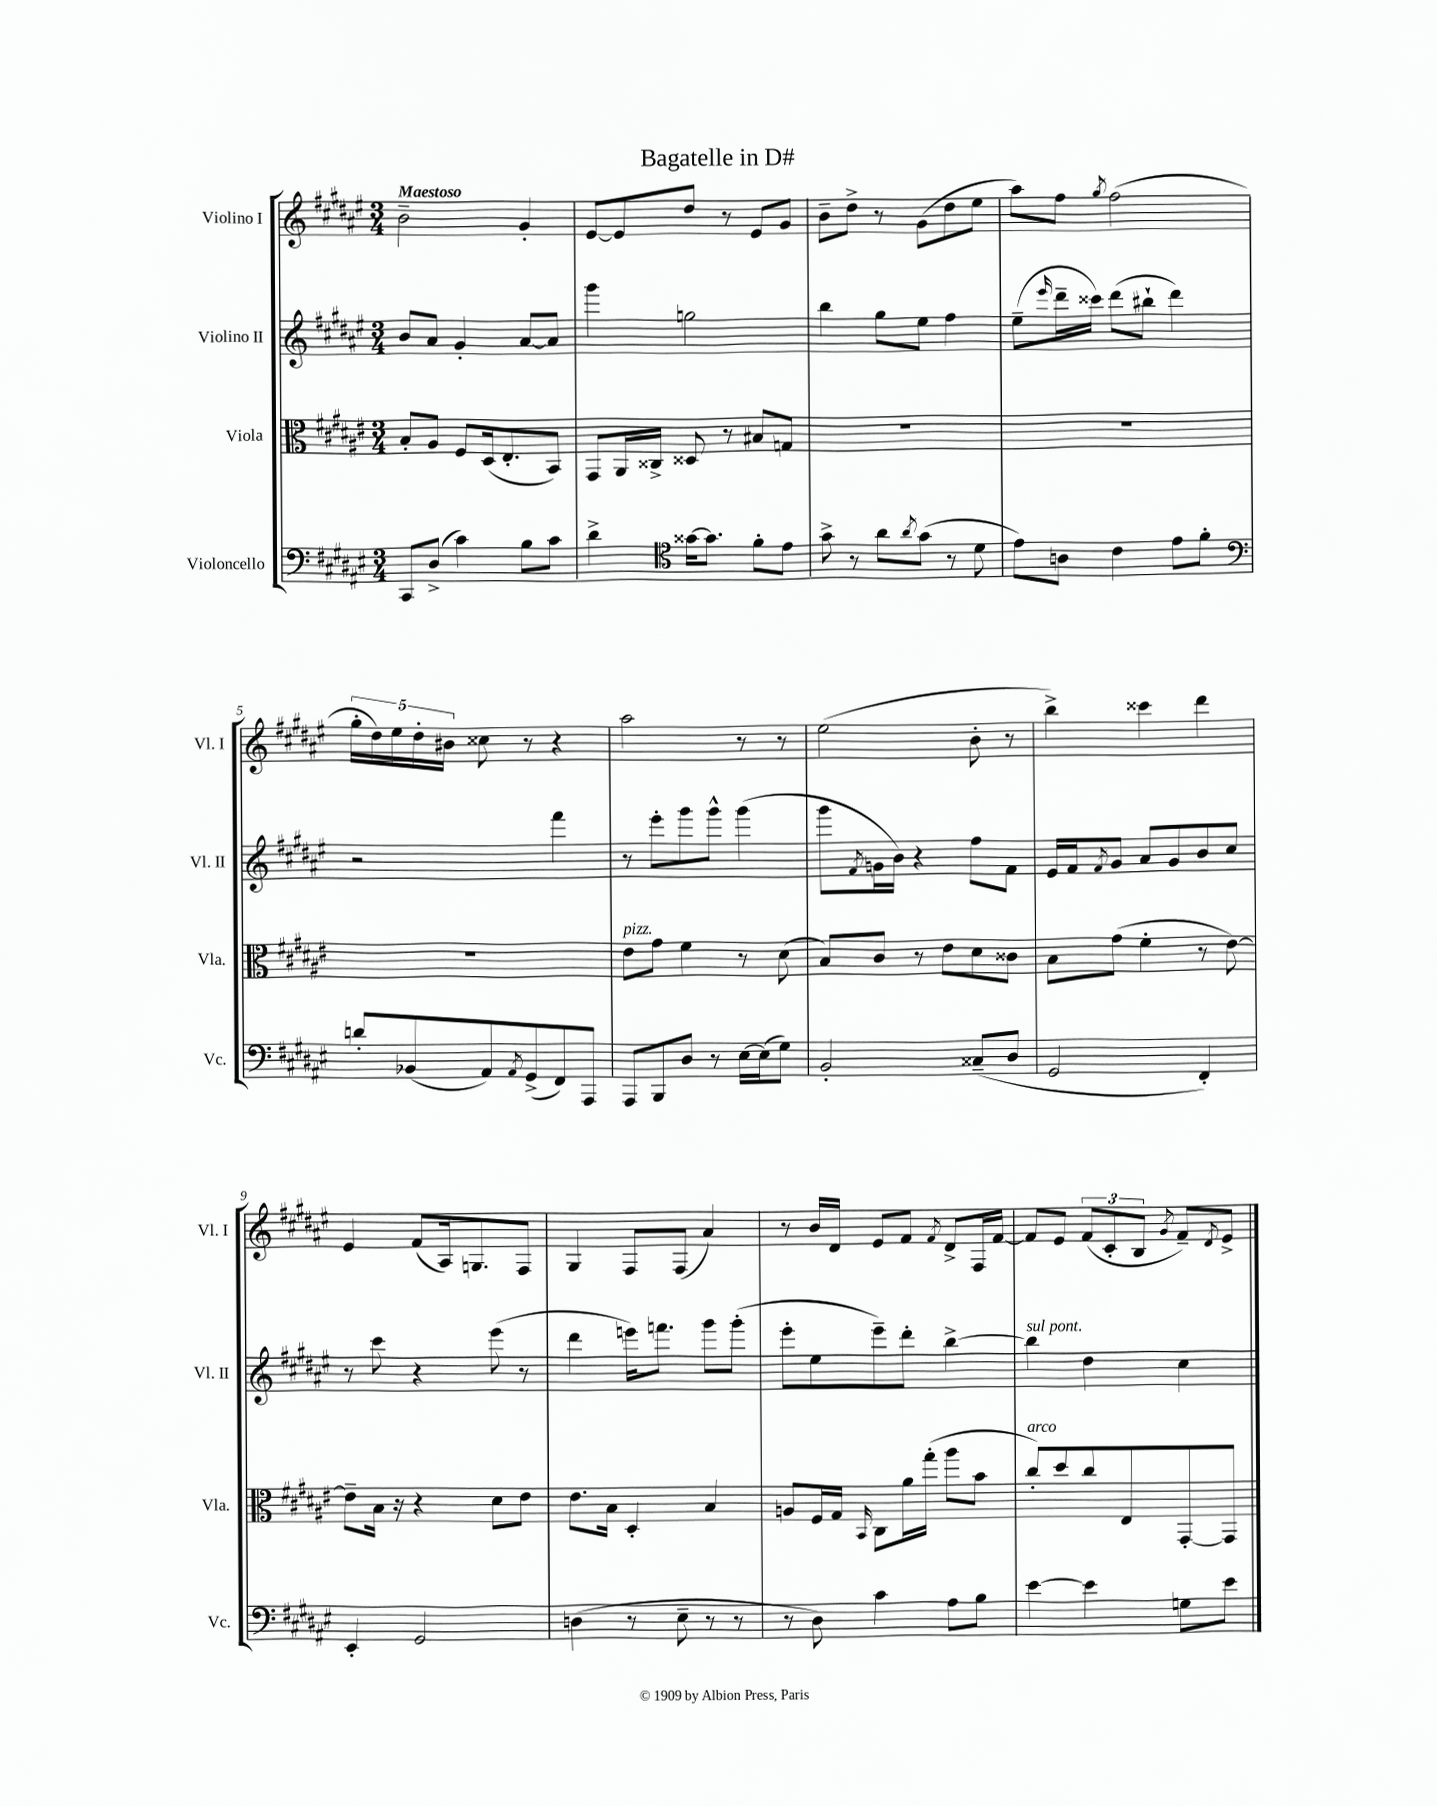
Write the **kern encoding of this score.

**kern	**kern	**kern	**kern
*part4	*part3	*part2	*part1
*staff4	*staff3	*staff2	*staff1
*I"Violoncello	*I"Viola	*I"Violino II	*I"Violino I
*I'Vc.	*I'Vla.	*I'Vl. II	*I'Vl. I
*clefF4	*clefC3	*clefG2	*clefG2
*k[f#c#g#d#a#e#]	*k[f#c#g#d#a#e#]	*k[f#c#g#d#a#e#]	*k[f#c#g#d#a#e#]
*M3/4	*M3/4	*M3/4	*M3/4
=1	=1	=1	=1
!	!	!	!LO:TX:a:B:t=Maestoso
8CC#/L	8B'/L	8b/L	2b~\
(8D#^/J	8A#/J	8a#/J	.
4c#\)	8F#/L	4g#'/	.
.	(16D#/k	.	.
.	8.E#'/	.	.
8B\L	.	[8a#/L	4g#'/
8c#\J	8BB/J)	8a#/J]	.
=2	=2	=2	=2
4d#^\	8GG#/L	4ggg#\	[8e#/L
.	16AA#/L	.	8e#/]
.	16C##X^/JJ	.	.
*clefC4	*	*	*
[16g##X\KL	8D##X/	2ggn\	8dd#/J
8.g##\J]	.	.	.
.	8r	.	8r
8f#'\L	8B#X/L	.	8e#/L
8e#\J	8Gn/J	.	8g#/J
=3	=3	=3	=3
8g#^\	2.r	4bb\	8b~\L
8r	.	.	8dd#^\J
8a#\L	.	8gg#\L	8r
8qa#/	.	.	.
(8g#\J	.	8ee#\J	(8g#\L
8r	.	4ff#\	8dd#\
8d#\	.	.	8ee#\J
=4	=4	=4	=4
8e#\L)	2.r	(8ee#~\L	8aa#\L)
.	.	16qqeee#/	.
8An\J	.	16ddd#~\L	8ff#\J
.	.	16ccc##X\JJ)	.
.	.	.	8qgg#/
4c#\	.	(8ddd#\L	(2ff#\
.	.	8bb#X`\J	.
8e#\L	.	4ddd#\)	.
8f#'\J	.	.	.
!!LO:LB:g=z
=5	=5	=5	=5
*clefF4	*	*	*
8dn'/L	2.r	2r	20gg#'\LL
.	.	.	20dd#\)
.	.	.	20ee#\
(8BB-X/	.	.	.
.	.	.	20dd#'\
.	.	.	20b#X\JJ
8AA#/)	.	.	8cc##X\
8qAA#/	.	.	.
(8GG#^/	.	.	8r
8FF#/)	.	4fff#\	4r
8AAA#/J	.	.	.
=6	=6	=6	=6
!	!LO:TX:a:i:t=pizz.	!	!
8AAA#/L	8e#\L	8r	2aa#\
8BBB/	8g#\J	8eee#'\L	.
8D#/J	4f#\	8ggg#\	.
8r	.	8ggg#^^\J	.
[16E#\LL	8r	(4ggg#\	8r
(16E#\J]	.	.	.
8G#\J)	(8d#\	.	8r
=7	=7	=7	=7
2BB'/	8B/L)	8ggg#\L	(2ee#\
.	.	8qf#/	.
.	8c#/J	16gn\L	.
.	.	16b\JJ)	.
.	8r	4r	.
.	8e#\L	.	.
(8C##X~/L	8d#\	8ff#\L	8b'\
8D#/J	8c##X\J	8f#\J	8r
=8	=8	=8	=8
2GG#/	8B\L	16e#/LL	4bb^\)
.	.	16f#/J	.
.	.	8qf#/	.
.	(8g#\J	8g#/J	.
.	4f#'\	8a#/L	4ccc##X\
.	.	8g#/	.
4FF#'/)	8r	8b/	4ddd#\
.	[8e#\)	8cc#/J	.
!!LO:LB:g=z
=9	=9	=9	=9
4EE#'/	8e#~\L]	8r	4e#/
.	16B\Jk	8ccc#\	.
.	16r	.	.
2GG#/	4r	4r	(8f#/L
.	.	.	16A#/k)
.	.	.	8.Gn/
.	8d#\L	(8eee#\	.
.	8e#\J	8r	8F#/J
=10	=10	=10	=10
(4Dn\	8.e#\L	4ddd#\	4G#/
.	16B\Jk	.	.
8r	4D#'/	16eeen\KL)	8F#/L
.	.	8.fffn\J	.
8E#~\	.	.	(8F#/J
8r	4B/	8ggg#\L	4a#/)
8r	.	(8ggg#'\J	.
=11	=11	=11	=11
8r	8An/L	8eee#'\L	8r
8D#\)	16F#/L	8ee#\	16b/LL
.	16G#/JJ	.	16d#/JJ
.	16qqBB/	.	.
4c#\	8C#\L	8eee#~\)	8e#/L
.	16a#\L	8ddd#'\J	8f#/J
.	(16gg#'\JJ	.	.
.	.	.	8qf#/
8A#\L	8aa#\L	[4bb^\	8d#^/L
8B\J	8b\J	.	16F#/L
.	.	.	[16f#/JJ
=12	=12	=12	=12
!	!	!LO:TX:a:i:t=sul pont.	!
!	!LO:TX:a:i:t=arco	!	!
[4e#\	8cc#'/L)	4bb\]	8f#/L]
.	8dd#/	.	8e#/J
4e#\]	8cc#/	4dd#\	(12f#/L
.	.	.	12c#'/
.	8E#/	.	.
.	.	.	12B/J
.	.	.	8qg#/
8Gn\L	[8GG#'/	4cc#\	8f#~/L)
.	.	.	8qd#/
8e#\J	8GG#/J]	.	8e#^/J
==	==	==	==
*-	*-	*-	*-
